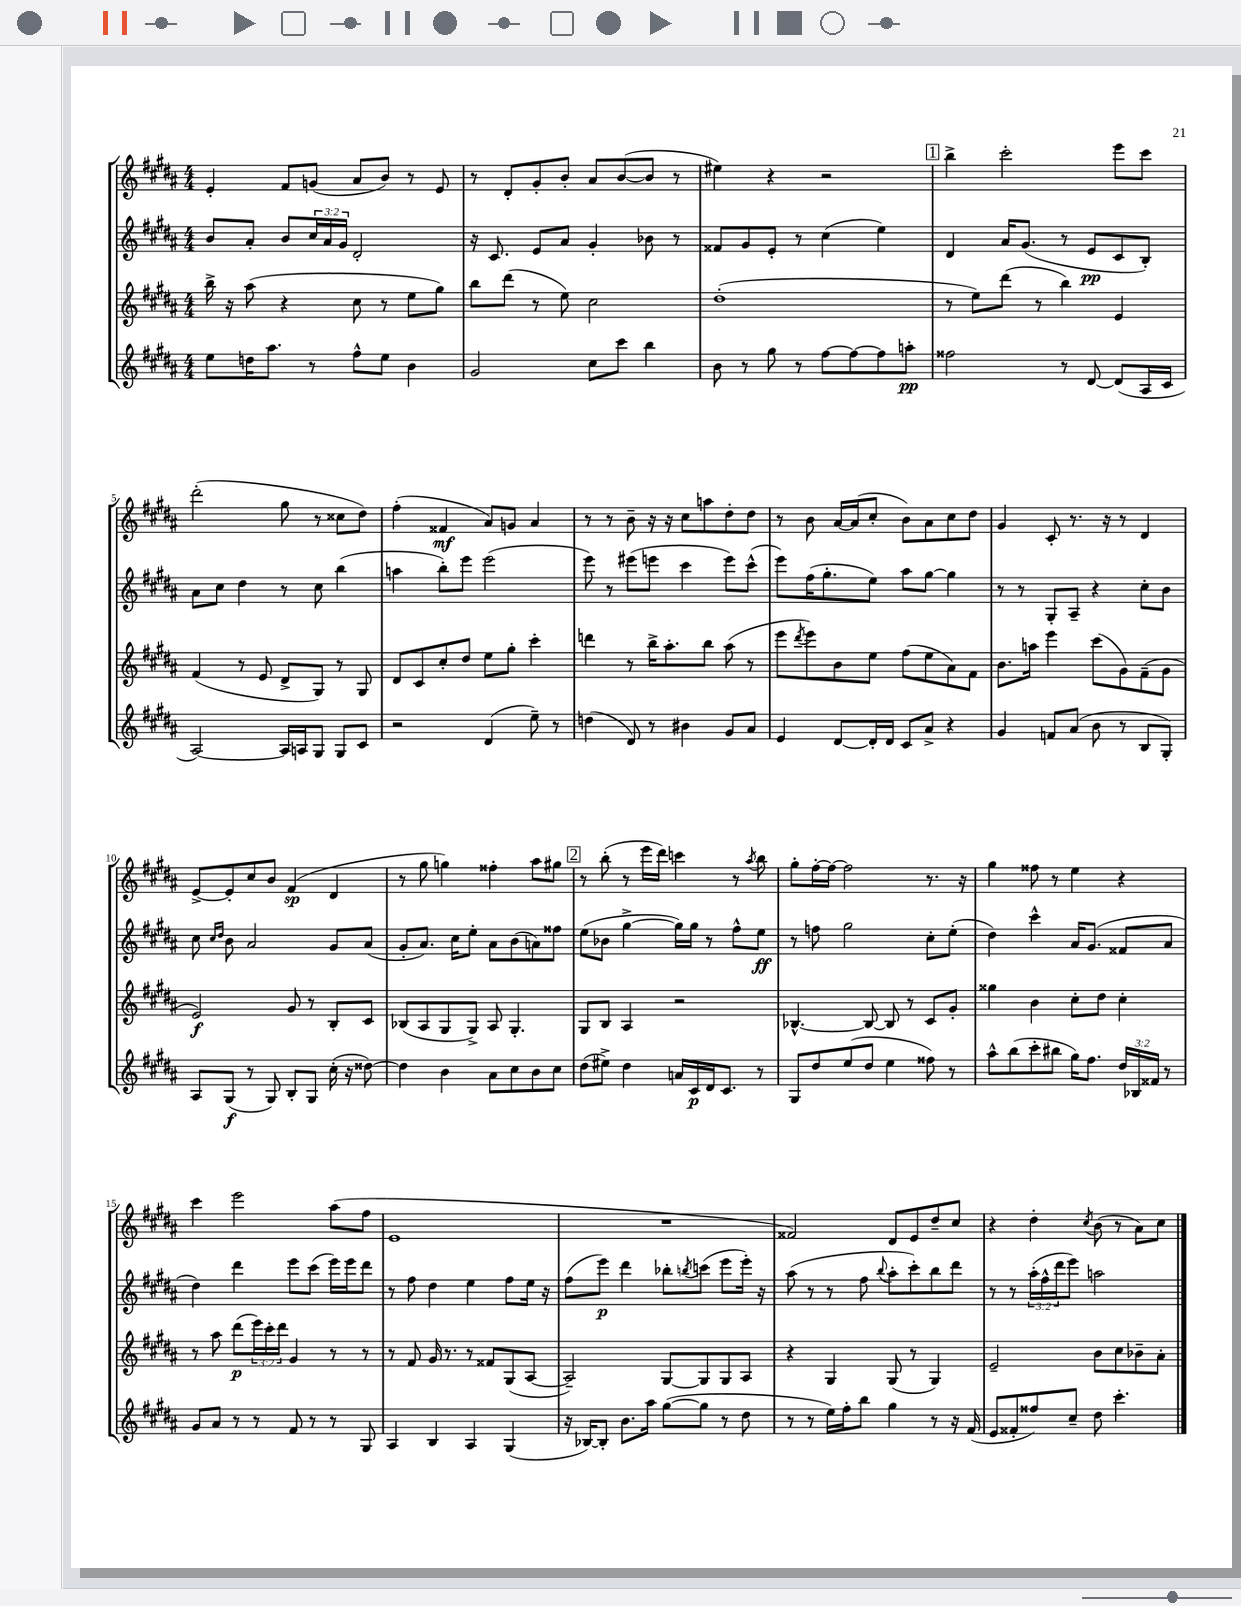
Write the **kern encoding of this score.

**kern	**kern	**kern	**kern
*staff4	*staff3	*staff2	*staff1
*clefG2	*clefG2	*clefG2	*clefG2
*k[f#c#g#d#a#]	*k[f#c#g#d#a#]	*k[f#c#g#d#a#]	*k[f#c#g#d#a#]
*M4/4	*M4/4	*M4/4	*M4/4
8ee\L	16bb^\	8b/L	4e'/
.	16r	.	.
16dd\K	(8aa#\	8a#'/J	.
8.aa#\J	.	.	.
.	4r	8b/L	8f#/L
8r	.	24cc#/L	(8g/J
.	.	24a#/	.
.	.	24g#/JJ	.
8ff#^^\L	8cc#\	2d#'/	8a#/L
8ee\J	8r	.	8b/J)
4b\	8ee\L	.	8r
.	8gg#\J)	.	8e/
=	=	=	=
2g#/	8bb\L	16r	8r
.	.	8.c#/	.
.	(8ddd#\J	.	8d#'/L
.	8r	8e/L	8g#'/
.	8ee\)	8a#/J	8b'/J
8cc#\L	2cc#\	4g#'/	8a#/L
8ccc#\J	.	.	([8b/
4bb\	.	8b-\	8b/]J
.	.	8r	8r
=	=	=	=
8b\	(1dd#'	8f##/L	4ee#\)
8r	.	8g#/	.
8gg#\	.	8e'/J	4r
8r	.	8r	.
[8ff#\L	.	(4cc#\	2r
8ff#\_	.	.	.
8ff#\]	.	4ee\)	.
8aa'\J	.	.	.
=	=	=	=
2ff##\	8r	4d#/	4bb^\
.	8ee\L)	.	.
.	(8ddd#\J	16a#/LK	2ccc#'\
.	.	(8.g#/J	.
.	8r	.	.
8r	4bb\)	8r	.
[8d#/	.	8e/L	.
(8d#/]L	4e/	8c#/	8eee\L
16A#/L	.	8B'/J)	8ccc#\J
16c#/JJ	.	.	.
=	=	=	=
[2A#/)	(4f#/	8a#\L	(2ddd#'\
.	.	8cc#\J	.
.	8r	4dd#\	.
.	8e/	.	.
16A#/]LL	8d#^/L	8r	8gg#\
16A/J	.	.	.
8G#/J	8G#/J)	8cc#\	8r
8G#/L	8r	(4bb\	8cc##\L
8c#/J	8G#/	.	8dd#\J)
=	=	=	=
2r	8d#/L	4aa\	(4ff#'\
.	8c#/	.	.
.	8cc#'/	8bb'\L)	4f##/
.	8dd#/J	8eee\J	.
(4d#/	8ee\L	(2eee\	8a#/L)
.	8gg#'\J	.	8g/J
8ee~\)	4ccc#'\	.	4a#/
8r	.	.	.
=	=	=	=
(4dd\	4ddd\	8eee\)	8r
.	.	8r	8r
8d#/)	8r	(8eee#\L	8b~\
8r	16bb^\LK	8eee\J	16r
.	8.aa#'\	.	16r
4b#\	.	4ccc#\	8cc#\L
.	8bb\J	.	8aa\
8g#/L	(8aa#\	8eee\L)	8dd#'\
8a#/J	8r	(8ccc#^^\J	8dd#\J
=	=	=	=
4e/	8eee\L	8eee\L)	8r
.	8qddd#/	.	.
.	8eee\)	(16ff#\K	8b\
.	.	8.gg#'\	.
[8d#/L	8b\	.	[16a#/LL
.	.	.	(16a#/]J
16d#'/]L	8ee\J	8ee\J)	8cc#'/J
16d#/JJ	.	.	.
8c#/L	(8ff#\L	8aa#\L	8b\L)
8a#^/J	8ee\	[8gg#\J	8a#\
4r	8a#\)	4gg#\]	8cc#\
.	8f#\J	.	8dd#\J
=	=	=	=
4g#/	8.b\L	8r	4g#/
.	.	8r	.
.	16aa\Jk	.	.
8f/L	4eee\	8G#'/L	8c#'/
(8a#/J	.	8A#~/J	8.r
8b\	(8ccc#\L	4r	.
.	.	.	16r
8r	8g#\)	.	8r
8B/L	(8f#~\	8cc#'\L	4d#/
8G#'/J)	8g#\J	8b\J	.
=	=	=	=
8A#/L	2e/)	8cc#\	[8e^/L
.	.	16qqcc#/LL	.
.	.	16qqdd#/JJ	.
(8G#/J	.	8b\	8e'/]
8r	.	2a#/	8cc#/
8G#/)	.	.	8b/J
8B'/L	8g#/	.	(4f#/
8G#/J	8r	.	.
(16cc#'\	8B'/L	8g#/L	4d#/
16r	.	.	.
[8dd##\)	8c#/J	(8a#/J	.
=	=	=	=
4dd##\]	(8B-/L	8g#'/L	8r
.	8A#/	8.a#/J)	8gg#\
4b\	8G#/	.	4gg\)
.	.	16cc#\LK	.
.	8G#^/J)	8ee'\J	.
8a#\L	8A#/	8a#\L	4ff##'\
8cc#\	4.G#'/	(8b\	.
8b\	.	8a\)	8aa#\L
8cc#\J	.	8ff##\J	8gg#\J
=	=	=	=
(8dd#\L	8G#/L	(8ee\L	8r
8ee#^\J)	8B/J	8b-\J	(8bb'\
4dd#\	4A#/	[4gg#^\	8r
.	.	.	16eee\LL
.	.	.	16ddd#\JJ)
16a/LL	2r	16gg#\]LL)	4ccc\
16c#/	.	16gg#\JJ	.
16d#/J	.	8r	.
8.c#/J	.	.	.
.	.	8ff#^^\L	8r
.	.	.	8qaa#/
8r	.	8ee\J	8bb\
=	=	=	=
8G#/L	[4.B-^^/	8r	8gg#'\L
8dd#/	.	8ff\	[16ff#'\L
.	.	.	16ff#\_JJ
(8ee/	.	2gg#\	2ff#\]
8dd#/J	8B-/_	.	.
4ee\	8B-/]	.	.
.	8r	.	.
8ff##\)	8c#/L	8cc#'\L	8.r
8r	8g#'/J	(8ee'\J	.
.	.	.	16r
=	=	=	=
8aa#^^\L	4gg##\	4dd#\)	4gg#\
(8bb\	.	.	.
8ccc#'\	4b\	4ccc#^^\	8ff##\
8bb#\J	.	.	8r
16gg#\LK)	8cc#'\L	16a#/LK	4ee\
8.ff#\J	.	(8.g#/J	.
.	8dd#\J	.	.
24dd#/LL	4cc#'\	8f##/L	4r
24B-/	.	.	.
24f##/JJ	.	.	.
8r	.	8a#/J	.
=	=	=	=
8g#/L	8r	4dd#\)	4ccc#\
8a#/J	8aa#\	.	.
8r	(8ddd#\L	4ddd#\	2eee\
8r	24eee\L)	.	.
.	24ccc#'\	.	.
.	24ddd#\JJ	.	.
8f#/	4g#/	8eee\L	.
8r	.	(8ccc#\J	.
8r	8r	16eee\LL)	(8aa#\L
.	.	16eee\J	.
8G#/	8r	8ddd#\J	8ff#\J
=	=	=	=
4A#/	8r	8r	1e
.	8f#/	8ff#\	.
4B/	16g#/	4dd#\	.
.	8.r	.	.
4A#/	8r	4ee\	.
.	8f##/L	.	.
(4G#/	(8G#/	8ff#\L	.
.	[8A#/J	16ee\Jk	.
.	.	16r	.
=	=	=	=
16r	2A#~/])	(8ff#\L	1r
[16B-/LK)	.	.	.
8B-'/]J	.	8eee\J)	.
8.b\L	.	4ddd#\	.
16aa#\Jk	.	.	.
([8gg#\L	[8G#/L	8bb-'\L	.
.	.	8qbb/	.
8gg#\]J	8G#/]	(8ccc\J	.
8r	8G#/	8eee\L	.
8dd#\	8A#/J	16eee'\Jk)	.
.	.	16r	.
=	=	=	=
8r	4r	(8aa#\	2f##/)
8r	.	8r	.
16ee\LL)	4G#/	8r	.
16ff#'\J	.	.	.
8bb\J	.	8ff#\	.
.	.	8qqbb/	.
4gg#\	(8G#/	8aa#'\L	8d#/L
.	8r	8ccc#'\)	8e/
8r	4G#/)	8bb\	8dd#~/
16r	.	8ddd#\J	8cc#/J
(16f#/	.	.	.
=	=	=	=
8e/L	2e~/	8r	4r
8f##'/	.	8r	.
8ff##/)	.	(24aa#'\LL	4dd#'\
.	.	24ff#^^\	.
.	.	24ddd#\J	.
8cc#~/J	.	8eee\J)	.
.	.	.	8qcc#/
8dd#\	8b\L	2aa\	(8b\
4.ccc#'\	8cc#\	.	8r
.	8b-~\	.	8a#\L)
.	8a#'\J	.	8cc#\J
==	==	==	==
*-	*-	*-	*-
